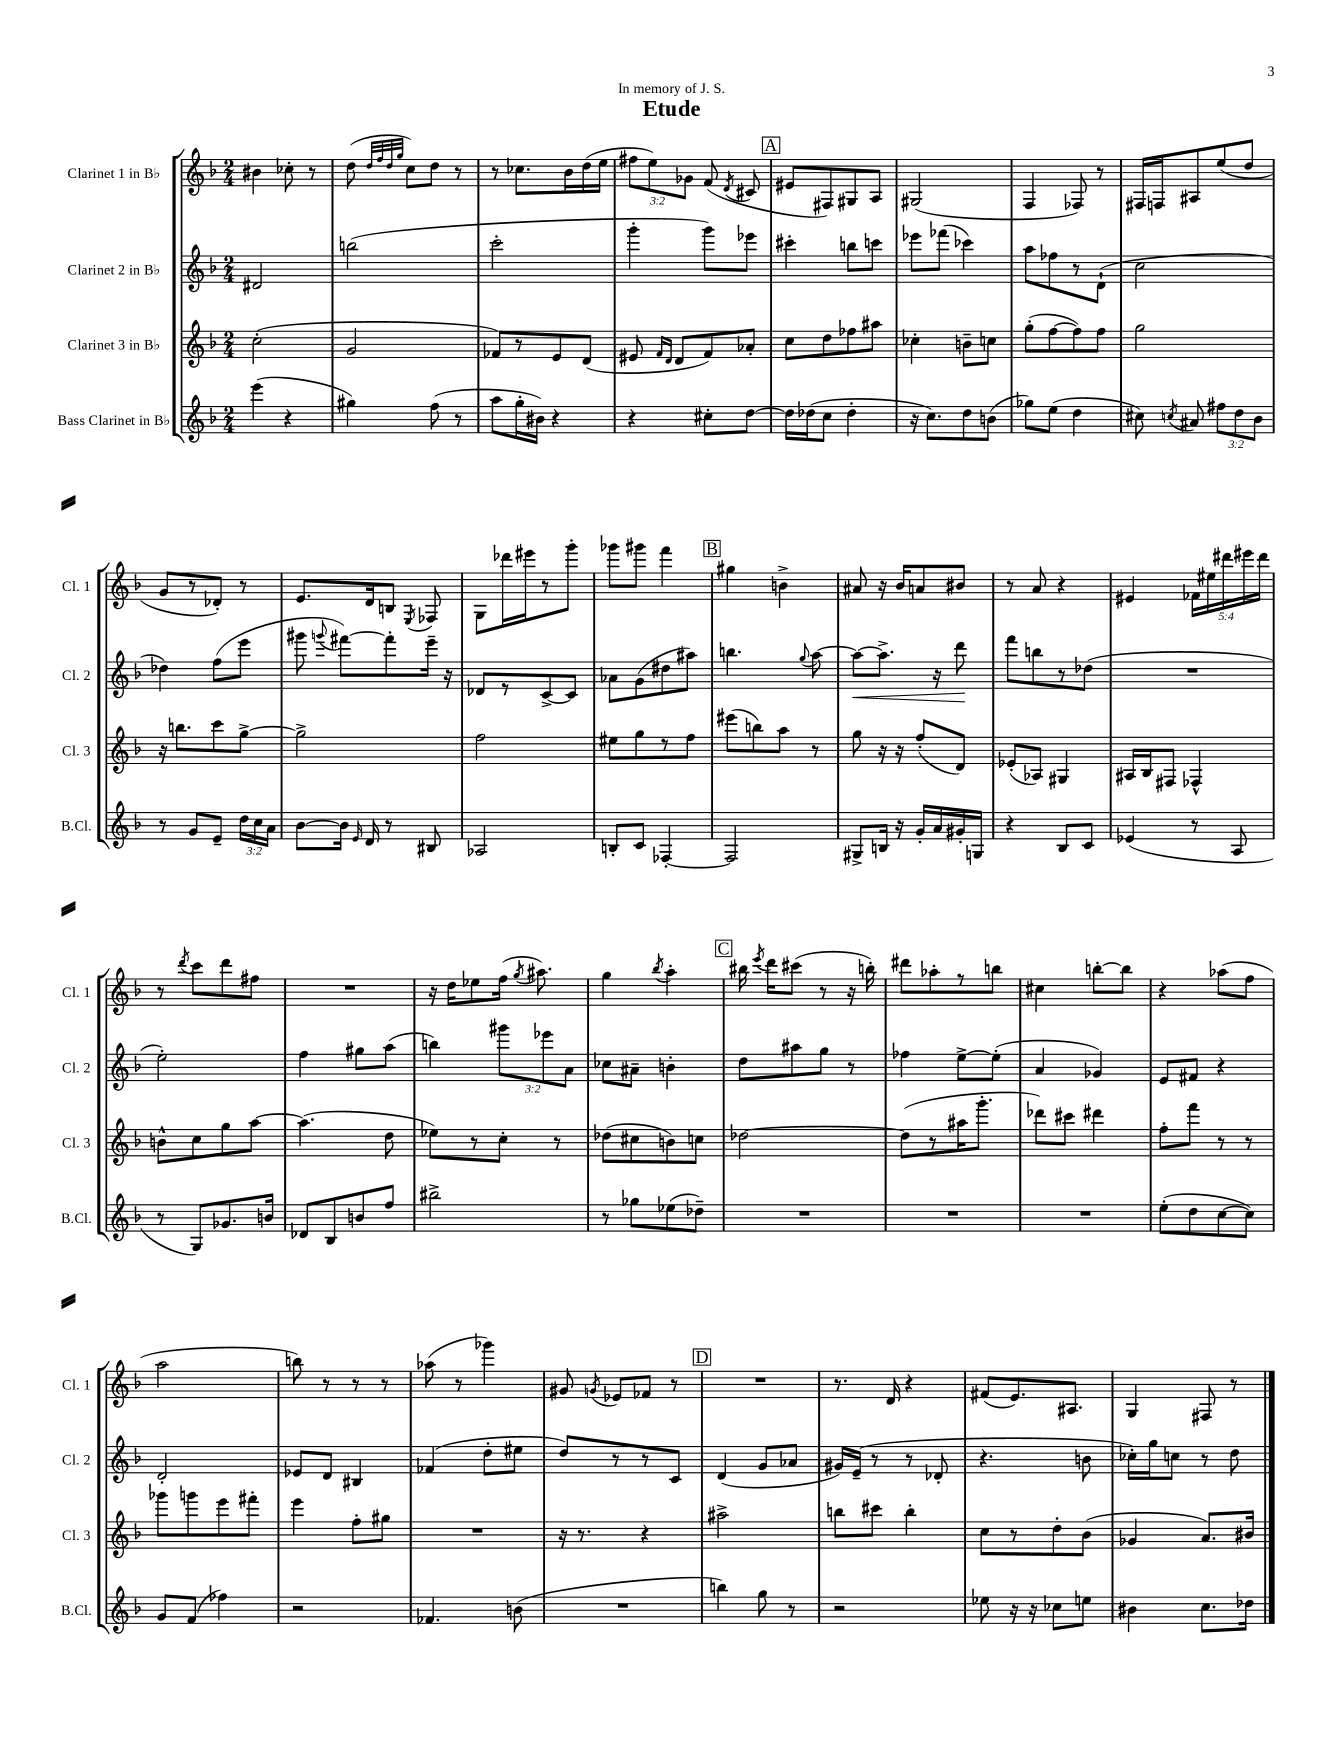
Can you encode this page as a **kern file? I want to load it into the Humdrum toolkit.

**kern	**kern	**kern	**kern
*staff4	*staff3	*staff2	*staff1
*clefG2	*clefG2	*clefG2	*clefG2
*k[b-]	*k[b-]	*k[b-]	*k[b-]
*M2/4	*M2/4	*M2/4	*M2/4
(4eee\	(2cc'\	2d#/	4b#\
4r	.	.	8cc-'\
.	.	.	8r
=	=	=	=
4gg#\)	2g/	(2bb\	(8dd\
.	.	.	32qqdd/LLL
.	.	.	32qqff/
.	.	.	32qqdd/
.	.	.	32qqgg/JJJ
.	.	.	8cc\L)
(8ff\	.	.	8dd\J
8r	.	.	8r
=	=	=	=
8aa\L	8f-/L)	2ccc'\	8r
16gg'\L	8r	.	8.cc-\L
16b#\JJ)	.	.	.
4r	8e/	.	.
.	.	.	16b-\L
.	(8d/J	.	(16dd\
.	.	.	16ee\JJ
=	=	=	=
4r	8e#/	4ggg'\	12ff#\L
.	.	.	12ee\)
.	16qqf/LL	.	.
.	16qqd/JJ	.	.
.	8d/L	.	.
.	.	.	12g-\J
8cc#'\L	8f/)	8ggg\L)	(8f/
.	.	.	8qd/
[8dd\J	8a-'/J	8eee-\J	8c#/
=	=	=	=
16dd\]LL	8cc\L	4ccc#'\	8e#/L
(16dd-\J	.	.	.
8cc\J	8dd\	.	8F#/)
4dd-'\	8ff-\	8bb\L	8G#/
.	8aa#\J	8ccc\J	8A/J
=	=	=	=
16r	4cc-'\	8eee-\L	(2G#/
8.cc\L)	.	.	.
.	.	(8fff-\J	.
8dd\	8b~\L	4ccc-\)	.
(8b\J	8cc\J	.	.
=	=	=	=
8gg-\L)	(8gg'\L	8aa\L	4F/
(8ee\J	[8ff\	8ff-\	.
4dd\	8ff\])	8r	8F-/)
.	8ff\J	(8d`\J	8r
=	=	=	=
8cc#\)	2gg\	2cc\	16F#/LL
.	.	.	16F/J
8qcc/	.	.	.
8a#/	.	.	8A#/
12ff#\L	.	.	(8ee/
12dd\	.	.	.
.	.	.	8dd/J
12b-\J	.	.	.
=	=	=	=
8r	16r	4dd-\)	8g/L
.	8.bb\L	.	.
8g/L	.	.	8r
8e~/J	8ccc\	(8ff\L	8d-'/J)
24dd\LL	[8gg^\J	8eee\J	8r
24cc\	.	.	.
24a\JJ	.	.	.
=	=	=	=
[8b-\L	2gg^\]	8ggg#\	8.e/L
.	.	8qqggg/	.
16b-\]Jk	.	[8fff#\L)	.
16qqe/	.	.	.
16d/	.	.	16d/k
8r	.	8fff#'\]	8B/J
.	.	.	8qE/
8B#/	.	16eee~\Jk	8F-/
.	.	16r	.
=	=	=	=
2A-/	2ff\	8d-/L	8G\L
.	.	8r	16ddd-\L
.	.	.	16eee#\J
.	.	[8c^/	8r
.	.	8c/]J	8ggg'\J
=	=	=	=
8B'/L	8ee#\L	8a-\L	8ggg-\L
8c/J	8gg\	(8g\	8ggg#\J
[4F-'/	8r	8dd#\	4fff\
.	8ff\J	8aa#\J)	.
=	=	=	=
2F-/]	(8eee#\L	4.bb\	4gg#\
.	8bb\)	.	.
.	8aa\J	.	4b^\
.	.	8qqgg/	.
.	8r	[8aa\	.
=	=	=	=
8G#^/L	8gg\	8aa\_L	8a#/
16B/Jk	16r	8.aa^\]J	16r
16r	16r	.	16b-/LK
16g'/LL	(8ff'/L	.	8a/
16a/	.	16r	.
16g#'/	8d/J)	8ddd\	8b#/J
16G/JJ	.	.	.
=	=	=	=
4r	(8e-'/L	8fff\L	8r
.	8A-/J)	8bb\	8a/
8B-/L	4G#/	8r	4r
8c/J	.	(8dd-\J	.
=	=	=	=
(4e-/	16A#/LL	2r	4e#/
.	16B-/J	.	.
.	8F#/J	.	.
8r	4F-^^/	.	20f-\LL
.	.	.	20ee#\
.	.	.	20ddd#\
8A/	.	.	.
.	.	.	20eee#\
.	.	.	20ddd#\JJ
=	=	=	=
8r	8b^^\L	2ee'\)	8r
.	.	.	8qddd/
8G/L)	8cc\	.	8ccc\L
8.g-/	8gg\	.	8ddd\
.	[8aa\J	.	8ff#\J
16b/Jk	.	.	.
=	=	=	=
8d-/L	(4.aa\]	4ff\	2r
8B-/	.	.	.
8b/	.	8gg#\L	.
8ff/J	8dd\	(8aa\J	.
=	=	=	=
2bb#^\	8ee-\L)	4bb\)	16r
.	.	.	16dd\LK
.	8r	.	8ee-\
.	8cc'\J	12ggg#\L	(16ff\Jk
.	.	.	8qgg/
.	.	.	8.aa#\)
.	.	12eee-\	.
.	8r	.	.
.	.	12a\J	.
=	=	=	=
8r	(8dd-\L	8cc-\L	4gg\
8gg-\L	8cc#\	8a#~\J	.
.	.	.	8qbb-/
(8ee-\	8b\)	4b'\	4aa'\
8dd-~\J)	8cc\J	.	.
=	=	=	=
2r	[2dd-\	8dd\L	16bb#\
.	.	.	8qeee/
.	.	.	16ddd\LK
.	.	8aa#\	(8ccc#\J
.	.	8gg\J	8r
.	.	8r	16r
.	.	.	16bb'\)
=	=	=	=
2r	(8dd-\]L	4ff-\	8ddd#\L
.	8r	.	8aa-'\
.	16aa#\K	[8ee^\L	8r
.	8.ggg'\J	.	.
.	.	(8ee'\]J	8bb\J
=	=	=	=
2r	8ddd-\L)	4a/	4cc#\
.	8ccc#\J	.	.
.	4ddd#\	4g-/)	[8bb'\L
.	.	.	8bb\]J
=	=	=	=
(8ee'\L	8ff'\L	8e/L	4r
8dd\	8fff\J	8f#/J	.
[8cc\	8r	4r	(8aa-\L
8cc\]J)	8r	.	8ff\J
=	=	=	=
8g/L	8ggg-\L	2d'/	2aa\
(8f/J	8ggg\	.	.
4ff-\)	8eee\	.	.
.	8fff#'\J	.	.
=	=	=	=
2r	4eee\	8e-/L	8bb\)
.	.	8d/J	8r
.	8ff'\L	4B#/	8r
.	8gg#\J	.	8r
=	=	=	=
4.f-/	2r	(4f-/	(8aa-\
.	.	.	8r
.	.	8dd'\L	4ggg-\)
(8b\	.	8ee#\J	.
=	=	=	=
2r	16r	8dd/L)	8g#/
.	8.r	.	.
.	.	.	8qg/
.	.	8r	8e-/L
.	4r	8r	8f-/J
.	.	8c/J	8r
=	=	=	=
4bb\)	2aa#^\	(4d/	2r
8gg\	.	8g/L	.
8r	.	8a-/J	.
=	=	=	=
2r	8bb\L	16g#/LL)	8.r
.	.	(16e~/JJ	.
.	8ccc#\J	8r	.
.	.	.	16d/
.	4bb'\	8r	4r
.	.	8d-'/	.
=	=	=	=
8ee-\	8cc\L	4.r	(8f#/L
16r	8r	.	8.e/)
16r	.	.	.
8cc-\L	8dd'\	.	.
.	.	.	8.A#/J
8ee\J	(8b-\J	8b\	.
=	=	=	=
4b#\	4g-/	16cc-'\LL)	4G/
.	.	16gg\J	.
.	.	8cc\J	.
8.cc\L	8.a/L)	8r	8F#/
.	.	8dd\	8r
16dd-\Jk	16b#/Jk	.	.
==	==	==	==
*-	*-	*-	*-
